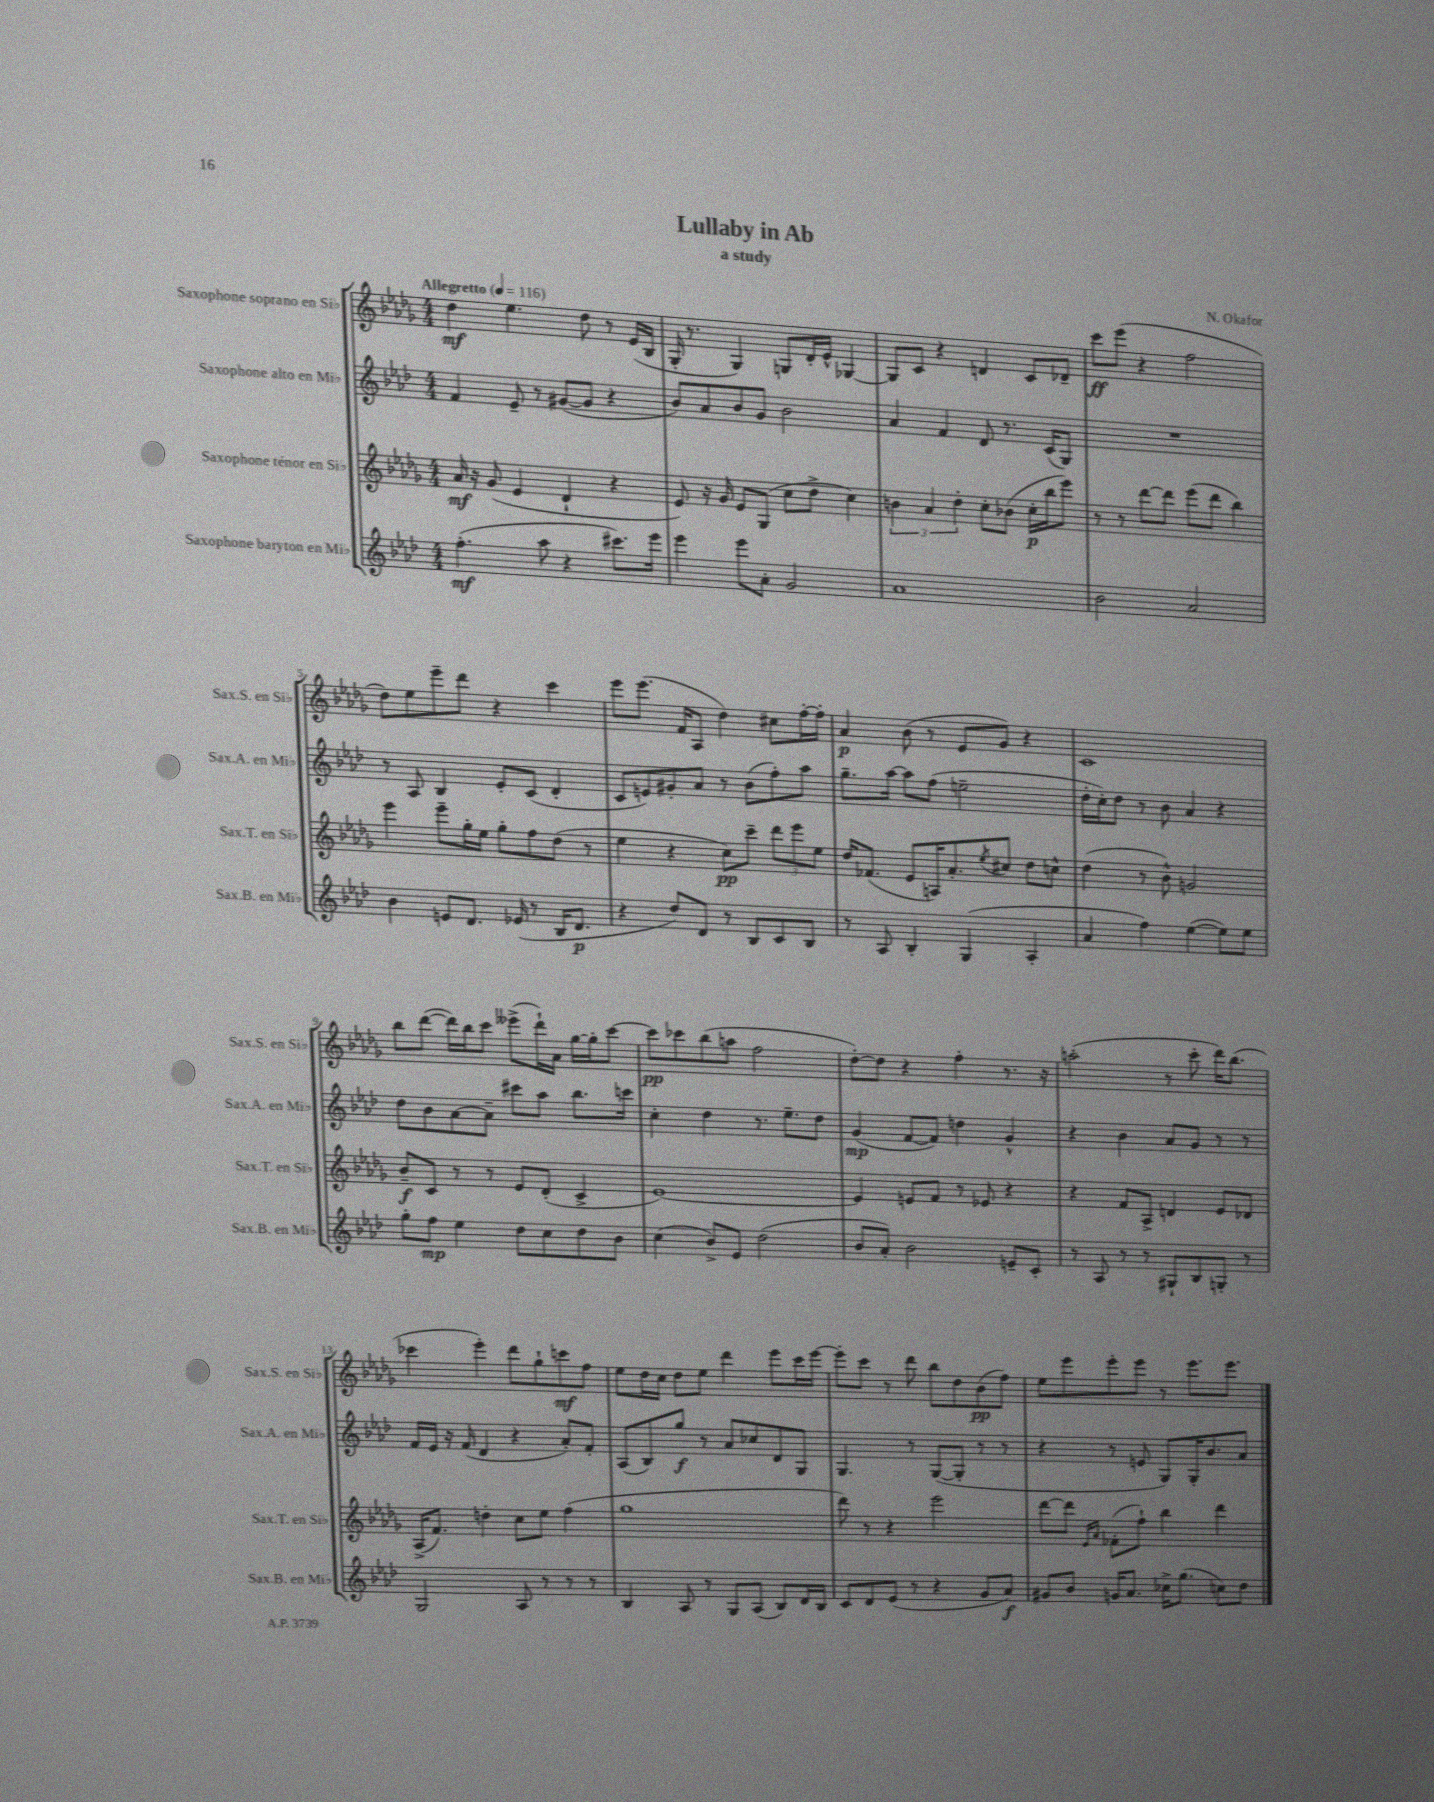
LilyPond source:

\header { title = "Lullaby in Ab" composer = "N. Okafor" subtitle = "a study" }
<<
\new StaffGroup <<
\new Staff = "s0" \with { instrumentName = "Saxophone soprano en Sib" shortInstrumentName = "Sax.S. en Sib" } {
    \clef treble \key des \major \numericTimeSignature \time 4/4 \tempo "Allegretto" 4 = 116
    des''4\mf ees''4. des''8 r8 ees'16( bes16 |
    ges16-. r8. ges4) g8 des'16-. ees'16-^ ges4~ |
    ges8 c'8 r4 d'4 c'8 des'8-- |
    c'''8\ff ees'''8( r4 f''2 |
    des''8) ees''8 ees'''8-- des'''8 r4 c'''4 |
    ees'''8 ees'''8.( f'16 aes8 des''4) cis''8 f''16~-. f''16-. |
    aes'4\p bes'8( r8 ees'8 ges'8) r4 |
    c'1 |
    bes''8 des'''8~( des'''16) bes''16 c'''8 eeses'''8->( des'''16-!) aes'16 ges''16~ ges''16-. c'''8~ |
    c'''8\pp ces'''8 bes''8( a''8 f''2 |
    des''8~-.) des''8 r4 f''4-. r8. r16 |
    a''2-.( r8 c'''8-. des'''16) bes''8.( |
    ces'''4 ees'''4-.) des'''8 ges''8-! c'''8\mf f''8 |
    ees''8 des''16 c''16 des''8 ees''8 des'''4 ees'''8 c'''16 ees'''16~ |
    ees'''8-. c'''8 r8 des'''8 bes''8 des''8 bes'8\pp( f''8) |
    ees''8 ees'''8 ees'''8-. ees'''8 r8 ees'''8. ees'''8. \bar "|." |
}
\new Staff = "s1" \with { instrumentName = "Saxophone alto en Mib" shortInstrumentName = "Sax.A. en Mib" } {
    \clef treble \key aes \major \numericTimeSignature \time 4/4
    f'4 ees'8-- r8 gis'8~( gis'8 r4 |
    bes'8) aes'8 bes'8 g'8 bes'2 |
    aes'4 f'4 des'8 r8. c'16( g8) |
    R1 |
    r8 aes8 bes4 ees'8-. c'8( des'4-. |
    c'8 e'8) gis'8-. aes'8 r8 bes'8( f''8-.) aes''8 |
    g''8.-- aes''16~ aes''8 f''8( e''2-- |
    des''16-. c''16-.) des''8 r8 bes'8 aes'4 r4 |
    des''8 bes'8 aes'8~ aes'8-- cis'''8 aes''8 bes''8. c'''16 |
    c''4-. des''4 r8. ees''8.-- des''8 |
    g'4\mp( f'8~ f'8) d''4 g'4-^ |
    r4 bes'4 aes'8 g'8 r8 r8 |
    f'16 ees'16 r16 f'16( des'4 r4 aes'8-.) f'8-. |
    aes8( bes8) g''8\f r8 aes'8 ces''8 des'8 g8 |
    g4. r8 g8~( g8-. r8 r8 |
    r4 r8 e'8 g8) g16-. bes'8. aes'8 \bar "|." |
}
\new Staff = "s2" \with { instrumentName = "Saxophone ténor en Sib" shortInstrumentName = "Sax.T. en Sib" } {
    \clef treble \key des \major \numericTimeSignature \time 4/4
    aes'16\mf r16 ges'8( ees'4 des'4-! r4 |
    ees'8) r16 ges'16 ees'8 ges8( c''8 des''8-> c''4) |
    \tuplet 3/2 { b'4 aes'4 des''4-. } c''8-. bes'8( c''16-.\p bes''16 ees'''8) |
    r8 r8 des'''8~ des'''8 ees'''8( des'''8 bes''4) |
    ees'''4 ees'''8-- ges''16-. ees''16 ges''8-. f''8 des''8( r8 |
    ees''4 r4 c''8\pp) c'''8-- \tuplet 3/2 { des'''8 ees'''8 ees''8 } |
    des''16 fes'8.( ees'8 a16) aes'8.-. \acciaccatura { ees''8 } cis''8 des''8 c''8-^ |
    des''4( r8 bes'8-^) g'2 |
    bes'8--\f c'8 r8 r8 ees'8 des'8-.( c'4-> |
    ees'1~) |
    ees'4 e'8 f'8 r8 ees'8 r4 |
    r4 f'8 aes8-> d'4 ees'8 des'8 |
    aes16->( f'8.) d''4-. c''8 ees''8 f''4( |
    ges''1 |
    des'''8) r8 r4 ees'''2 |
    des'''8~ des'''8 \grace { ees'16 aes'16 } fes'8-.( f''8-!) bes''4 des'''4 \bar "|." |
}
\new Staff = "s3" \with { instrumentName = "Saxophone baryton en Mib" shortInstrumentName = "Sax.B. en Mib" } {
    \clef treble \key aes \major \numericTimeSignature \time 4/4
    f''4.-.\mf( aes''8 r4 cis'''8.) ees'''16 |
    ees'''4 ees'''8 aes'8-. g'2 |
    aes'1 |
    bes'2 aes'2 |
    bes'4 e'8 des'8. ees'16( r8 bes16 des'8.\p |
    r4 des''8) des'8 r8 bes8 c'8 bes8 |
    r8 aes8 bes4-. g4( aes4-. |
    aes'4 f''4) ees''4~( ees''8) ees''8 |
    g''8-. f''8\mp ees''4 des''8 c''8 des''8 bes'8 |
    c''4( bes'8->) ees'8 des''2( |
    bes'8 aes'8-.) bes'2 e'8-- c'8-. |
    r8 aes8 r8 r8 gis8-! bes8 g8-. r8 |
    g2 aes8 r8 r8 r8 |
    bes4 aes8 r8 g8 aes8( bes8) des'16 bes16 |
    c'8 des'8 ees'8( r8 r4 g'8 aes'8\f) |
    gis'8 bes'8 g'16 aes'8. ces''16-> g''8.( c''8) des''8 \bar "|." |
}
>>
>>
